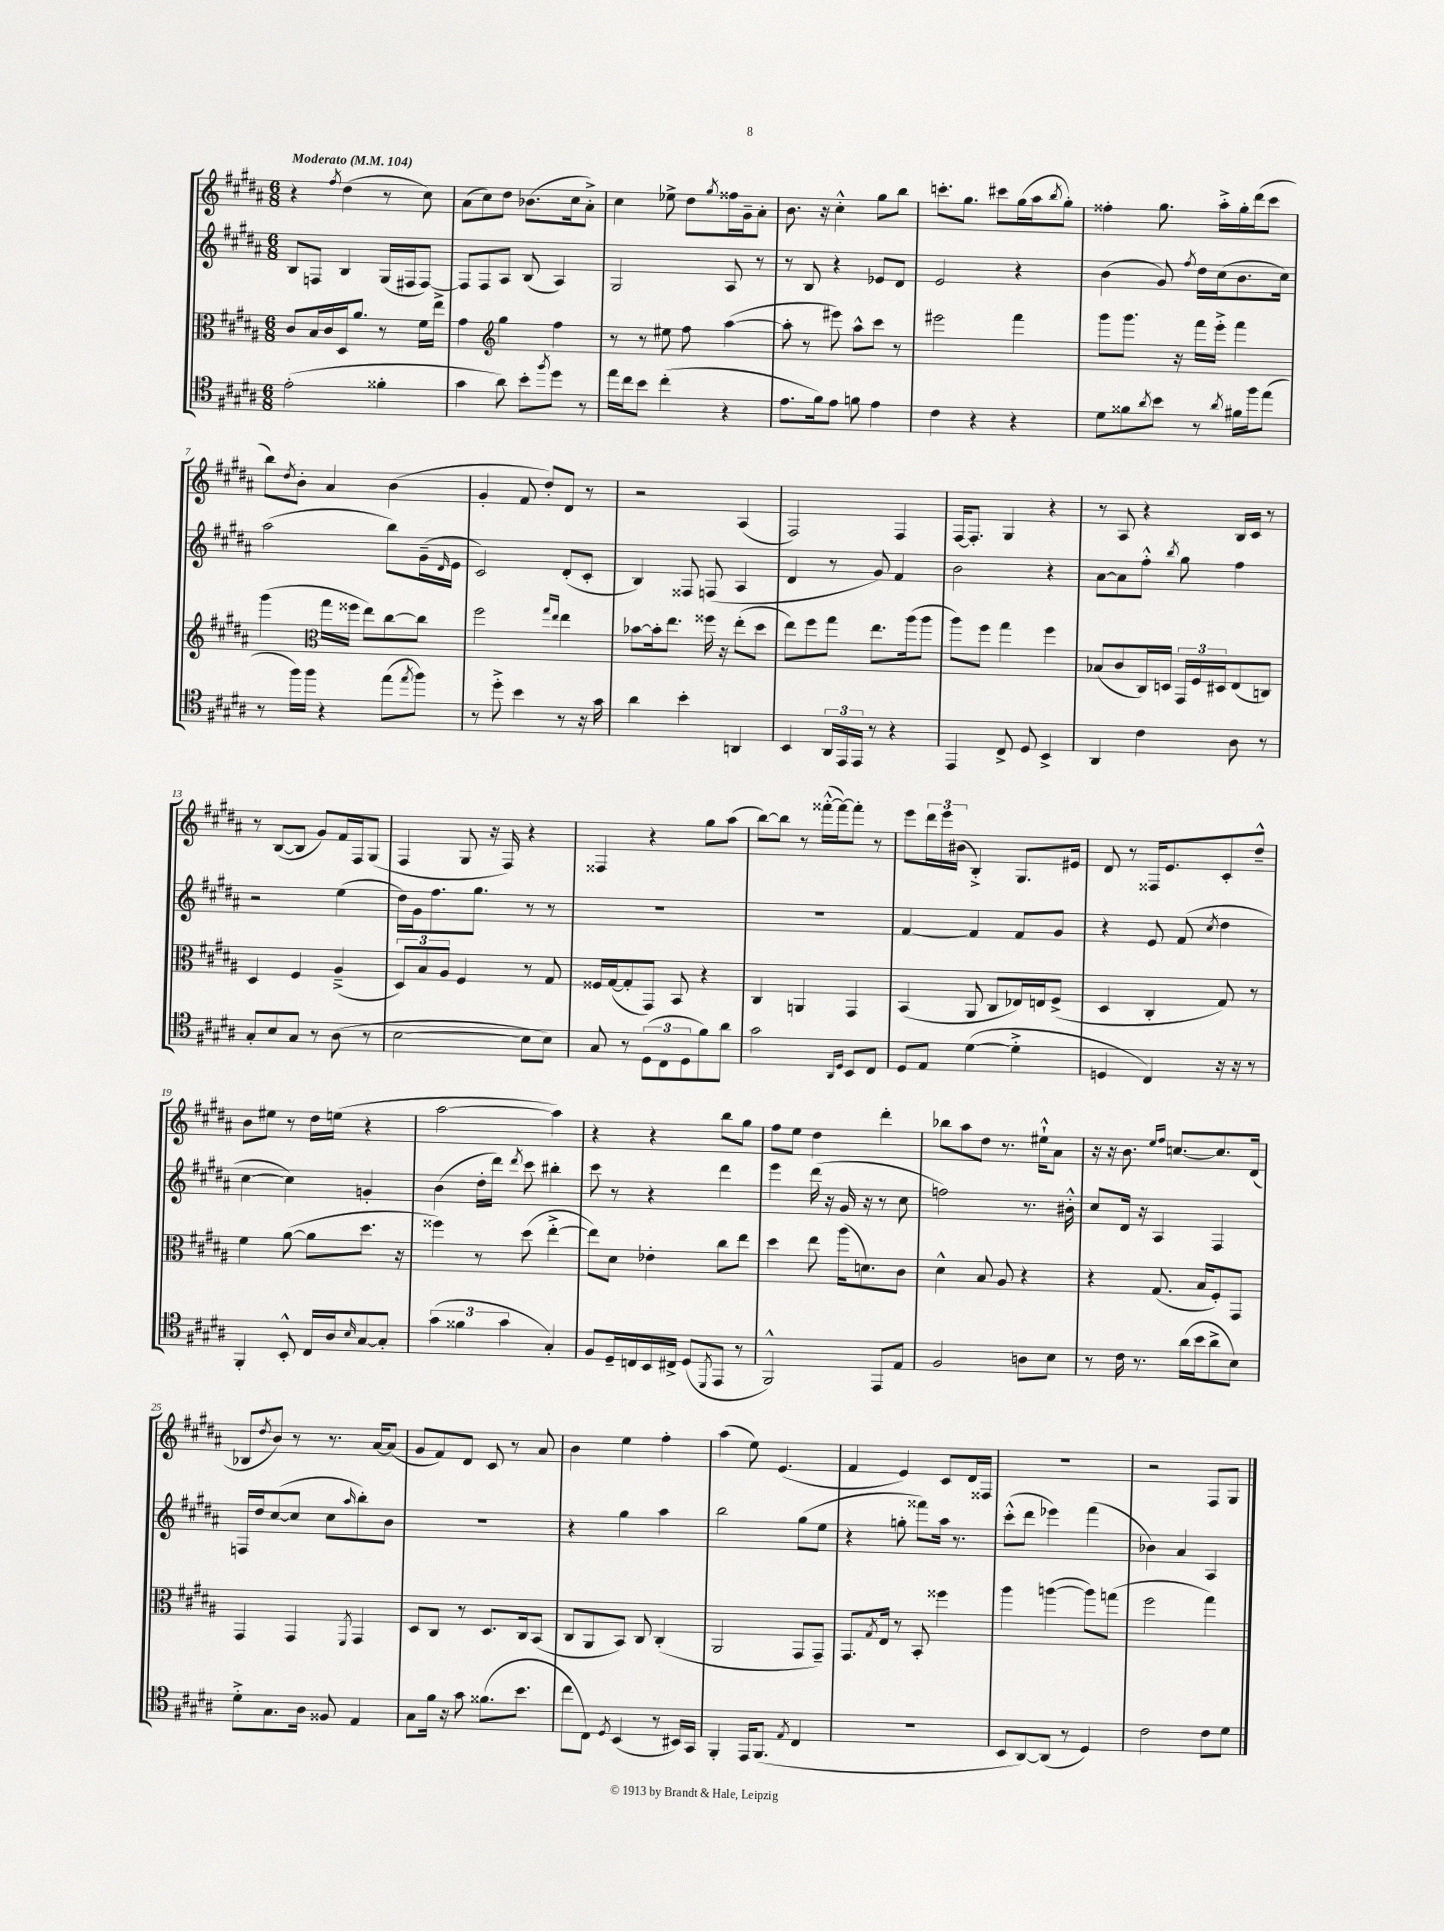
<<
\new StaffGroup <<
\new Staff = "s0" {
    \clef treble \key b \major \numericTimeSignature \time 6/8 \tempo "Moderato" 4 = 104
    r4 \acciaccatura { fis''8 } dis''4( r8 cis''8) |
    ais'8( cis''8) dis''8 bes'8.( cis''16 ais'8-.->) |
    cis''4 ees''8-> dis''8 \acciaccatura { gis''8 } fisis''16 gis'16-- ais'8-. |
    b'8. r16 cis''4-.-^ gis''8 b''8 |
    c'''8.-. gis''8. cis'''8 gis''16( ais''16 \acciaccatura { b''8 } gis''8-.) |
    fisis''4-. gis''8. ais''16-.-> gis''16-. dis'''16( cis'''8 |
    b''8) \acciaccatura { dis''8 } b'8-. ais'4 b'4( |
    gis'4-. fis'8 dis''8-.) dis'8 r8 |
    r2 ais4( |
    fis2) fis4 |
    fis16~ fis8.-. gis4 r4 |
    r8 ais8 r4 b16 cis'16 r8 |
    r8 b8~( b8 gis'8) fis'16 fis16 gis8( |
    fis4 gis8 r16 fis16) r4 |
    fisis4 r4 gis''8 ais''8( |
    b''8~) b''8 r8 fisis'''16~-.-^( fisis'''16~) fisis'''8-. r8 |
    e'''8 \tuplet 3/2 { dis'''16 e'''16 bis'16( } b4-.->) gis8. eis'16 |
    dis'8 r8 fisis16 e'8. cis'8-. dis''8---^ |
    b'8 eis''8 r8 dis''16 e''16( r4 |
    ais''2~ ais''4) |
    r4 r4 b''8 gis''8 |
    fis''8 e''8 dis''4 dis'''4-. |
    bes''8 ais''8 dis''8 r8. eis''16-!-^ ais'8 |
    r16 r16 b'8. \grace { e''16 fis''16 } c''8.~ c''8. dis'16( |
    bes8 \acciaccatura { dis''8 } b'8) r8 r8. ais'16~ ais'8( |
    gis'8 fis'8) dis'8 cis'8 r8 ais'8 |
    b'4 e''4 fis''4-. |
    ais''4( e''8) e'4.( |
    fis'4 e'4) cis'8 dis'16 fisis16 |
    R2. |
    r2 fis8 gis8 \bar "|." |
}
\new Staff = "s1" {
    \clef treble \key b \major \numericTimeSignature \time 6/8
    b8 f8 b4 gis16( fis16 fis8~) |
    fis8 fis8 ais8 b8( ais4) |
    gis2 ais8 r8 |
    r8 b8 r4 ees'8 dis'8 |
    e'2 r4 |
    b'4( gis'8) \acciaccatura { fis''8 } dis''16 cis''16( b'8. cis''16) |
    ais''2( b''8) gis'16--( \grace { dis'16 } e'16 |
    cis'2) dis'8-.( cis'8-. |
    b4) fisis8 f8( ais4 |
    dis'4 r8 gis'8) fis'4 |
    b'2 r4 |
    ais'8~ ais'8 fis''8-.-^ \acciaccatura { b''8 } gis''8 fis''4 |
    r2 e''4( |
    dis''16) gis'16 fis''8. gis''8. r8 r8 |
    R2. |
    R2. |
    fis'4~ fis'4 fis'8 gis'8 |
    r4 e'8 fis'8( \acciaccatura { cis''8 } dis''4 |
    cis''4~ cis''4) g'4-. |
    b'4( dis''16-. dis'''16) \acciaccatura { dis'''8 } cis'''8 bis''4-. |
    cis'''8 r8 r4 dis'''4 |
    e'''4 dis'''16( r16 gis'16 r16 r8 cis''8 |
    f''2) r8. bis'16-.-^ |
    cis''8 dis'16 r16 ais4 fis4 |
    f16 dis''16 cis''8~( cis''8 cis''8 \grace { ais''16 } b''8-.) b'8 |
    R2. |
    r4 gis''4 ais''4 |
    b''2 gis''8( e''8 |
    r4 g''8-. fisis'''8) ais''16 r8. |
    cis'''8-.-^( dis'''8 ees'''4) fis'''4( |
    bes'4) ais'4 ais4 \bar "|." |
}
\new Staff = "s2" {
    \clef alto \key b \major \numericTimeSignature \time 6/8
    cis'8 b16 cis'16 dis16 ais'8. r8 fis'16 e''16-> |
    gis'4 \clef treble gis''4 fis''4 |
    r8 r8 eis''8 fis''8 ais''4~( |
    ais''8-. r8 eis'''8) ais''8-^ cis'''8 r8 |
    eis'''2 fis'''4 |
    gis'''8 gis'''8. r16 fis'''16 e'''16-.-> fis'''4 |
    gis'''4( \clef alto gis''16 fisis''16 e''8) cis''8~ cis''8 |
    fis''2 \grace { gis''16 e''16 } e''4 |
    bes'8~ bes'16-. e''8. fisis''16 r16 e''8-.( dis''8 |
    e''8) fis''8 gis''8 e''8. ais''16( ais''8 |
    ais''8) fis''8 gis''4 fis''4 |
    bes8( cis'8 cis16) d16 \tuplet 3/2 { gis,16 fis16 dis16 } e8( c8) |
    dis4 fis4 ais4--->( |
    \tuplet 3/2 { dis8) b8 ais8 } fis4 r8 gis8 |
    fisis16 gis16~( gis8-. gis,8) b,8 r4 |
    cis4 a,4 gis,4 |
    b,4( ais,8 cis8 ees16) e16 fis8->( |
    dis4 cis4-. gis8) r8 |
    fis'4 ais'8~( ais'8 dis''8. r16 |
    fisis''4) r8 dis''8( e''4~-.-> |
    e''8) dis'8 ees'4-. cis''8 e''8 |
    dis''4 e''8 ais''16( d'8.) cis'8 |
    dis'4-^ b8 ais8 r4 |
    r4 gis8.( b16 fis8-.) gis,8 |
    gis,4 gis,4 \acciaccatura { fis,8 } gis,4 |
    dis8 cis8 r8 dis8. cis16 b,8( |
    cis8 ais,8 b,8) cis8 cis4-.( |
    ais,2 gis,8 gis,8--) |
    gis,8. \acciaccatura { gis8 } e16 r8 b,8-. fisis''4 |
    ais''4 a''4~( a''8) g''8( |
    fis''2 gis''4) \bar "|." |
}
\new Staff = "s3" {
    \clef tenor \key b \major \numericTimeSignature \time 6/8
    e'2-.( fisis'4-. |
    gis'4 ais'8) b'8-. \acciaccatura { fis''8 } dis''8 r8 |
    e''16 cis''16 b'8 cis''4-.( r4 |
    e'8. fis'16) e'8 f'8 e'4 |
    cis'4 r4 r4 |
    dis'8 fisis'8 \acciaccatura { ais'8 } b'8 r8 \acciaccatura { ais'8 } fis'16 fis''16 e''8( |
    r8 fis''16) fis''16 r4 e''8( \acciaccatura { e''8 } fis''8) |
    r8 dis''8-.-> b'4 r8 r16 gis'16 |
    ais'4 b'4-. a,4 |
    b,4 \tuplet 3/2 { ais,16 e,16 e,16 } r8 r4 |
    e,4 cis8-> dis8 b,4-> |
    ais,4 cis'4 ais8 r8 |
    gis8-. b8 gis8 r8 ais8( r8 |
    b2~ b8 b8) |
    gis8 r8 \tuplet 3/2 { dis8( cis8 dis8 } fis'8) ais'8 |
    gis'2 \grace { ais,16 dis16 } b,8 cis8 |
    dis8 e8 dis'4~( dis'4-.-> |
    d4 cis4) r16 r16 r8 |
    fis,4-. b,8-.-^ cis16 ais16 \grace { b16 } gis8~ gis8-. |
    \tuplet 3/2 { gis'4( fisis'4 gis'4 } gis4-.) |
    fis8 dis16-- c16 b,16 cis16-> dis8( \acciaccatura { dis,8 } e,8 r8 |
    fis,2-^) e,8 e8 |
    fis2 a8 b8 |
    r8 cis'16 r8. ais'16( b'16 ais'8-> b8) |
    dis'8-.-> gis8. ais16 fisis8 e4 |
    gis8 fis'16 r16 gis'8 fisis'8.( b'8. |
    cis''8 cis8) \acciaccatura { dis8 } b,4( r8 bis,16) gis,16 |
    fis,4-. e,16 fis,8.( \acciaccatura { e8 } cis4 |
    R2. |
    b,8 ais,8~) ais,8( r8 dis4) |
    cis'2 cis'8 dis'8 \bar "|." |
}
>>
>>
